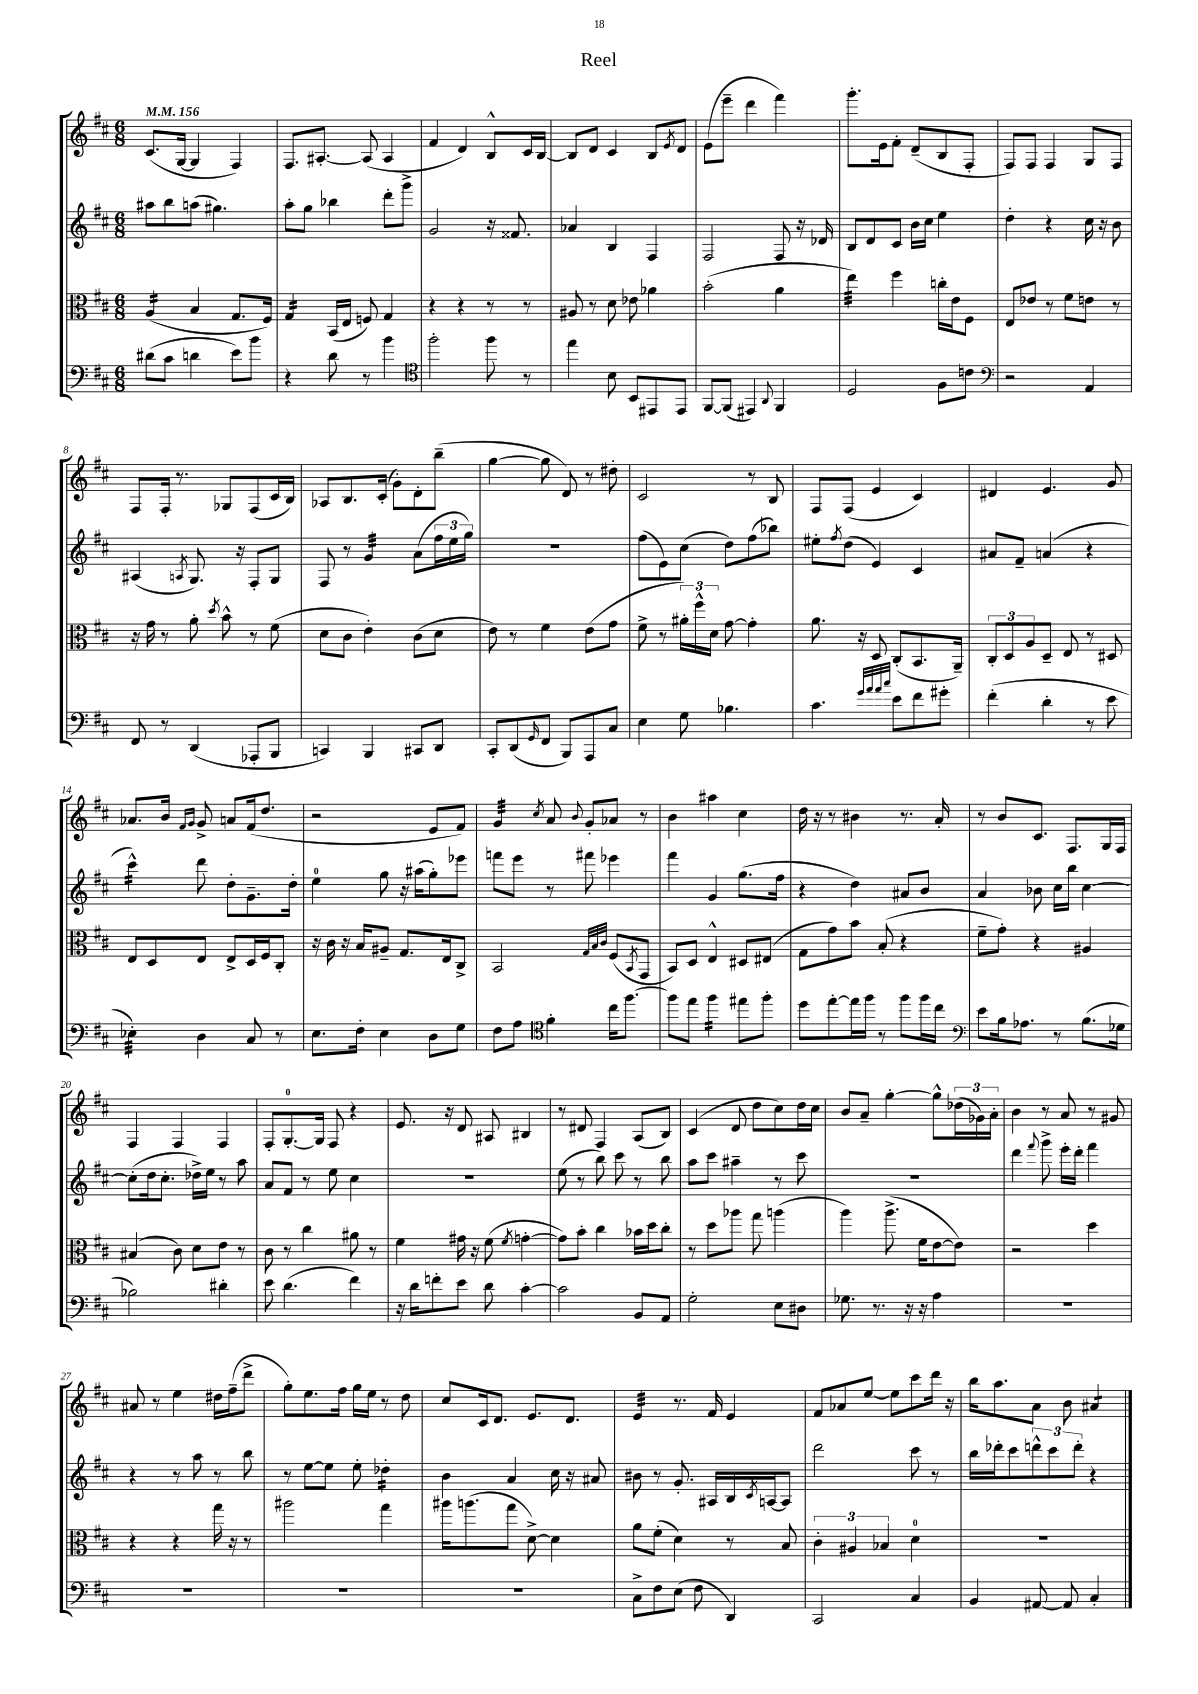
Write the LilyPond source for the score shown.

\header { title = "Reel" }
<<
\new StaffGroup <<
\new Staff = "s0" {
    \clef treble \key d \major \numericTimeSignature \time 6/8 \tempo 4 = 156
    cis'8.( g16~ g4 fis4) |
    fis8. ais8.~-. ais8( ais4 |
    fis'4 d'4) b8-^ cis'16 b16~ |
    b8 d'8 cis'4 b8 \acciaccatura { e'8 } d'8 |
    e'8( e'''8-- d'''4 fis'''4) |
    g'''8.-. e'16 fis'8-. d'8--( b8 fis8-. |
    fis8) fis8 fis4 g8 fis8 |
    fis8 fis16-. r8. ges8 fis8( cis'16 b16) |
    aes8 b8. cis'16-.( g'8-.) d'8-. b''8--( |
    g''4~ g''8 d'8) r8 dis''8-. |
    cis'2 r8 b8 |
    fis8 fis8( e'4 cis'4) |
    dis'4 e'4. g'8 |
    aes'8. b'16 \grace { fis'16 g'16 } g'8-> a'8 fis'16( d''8. |
    r2 e'8 fis'8) |
    g'4:32 \acciaccatura { cis''8 } a'8 \appoggiatura { b'8 } g'8-. aes'8 r8 |
    b'4 ais''4 cis''4 |
    d''16 r16 r8 bis'4 r8. a'16-. |
    r8 b'8 cis'8. fis8. g16 fis16 |
    fis4 fis4 fis4 |
    fis8-. g8.-0~-. g16 fis8 r4 |
    e'8. r16 d'8 ais8 bis4 |
    r8 dis'8 fis4 a8( b8) |
    cis'4( d'8 d''8 cis''8) d''16 cis''16 |
    b'8 a'8-- g''4~-. g''8-^ \tuplet 3/2 { des''16( ges'16) a'16-. } |
    b'4 r8 a'8 r8 gis'8 |
    ais'8 r8 e''4 dis''16 fis''16--( d'''8-> |
    g''8-.) e''8. fis''16 g''16 e''16 r8 d''8 |
    cis''8 cis'16 d'8. e'8. d'8. |
    e'4:32 r8. fis'16 e'4 |
    fis'8 aes'8 e''8~ e''8 cis'''8 d'''16 r16 |
    b''16 a''8. a'8 b'8 ais'4:8 \bar "|." |
}
\new Staff = "s1" {
    \clef treble \key d \major \numericTimeSignature \time 6/8
    ais''8 b''8 a''8( gis''4.) |
    a''8-. g''8 bes''4 d'''8-. g'''8-> |
    g'2 r16 fisis'8. |
    aes'4 b4 fis4 |
    fis2 fis8 r16 des'16 |
    b8 d'8 cis'8 b'16 cis''16 e''4 |
    d''4-. r4 cis''16 r16 b'8 |
    ais4( \acciaccatura { a8 } g8.) r16 fis8-. g8 |
    fis8 r8 g'4:32 a'8( \tuplet 3/2 { fis''16 e''16 g''16) } |
    R2. |
    fis''8( e'8) cis''8( d''8) fis''8( bes''8) |
    eis''8-. \acciaccatura { fis''8 } d''8( e'4) cis'4 |
    ais'8 fis'8-- a'4( r4 |
    cis'''4:16-^) d'''8 d''8-. g'8.-- d''16-. |
    e''4-0 g''8 r16 ais''16( g''8-.) ees'''8 |
    f'''8 e'''8 r8 fis'''8 ees'''4 |
    fis'''4 g'4 g''8.( fis''16 |
    r4 d''4) ais'8 b'8 |
    a'4 bes'8 cis''16 b''16 cis''4~ |
    cis''8-.( d''16 cis''8.-. des''16->) e''16 r8 a''8 |
    a'8 fis'8 r8 e''8 cis''4 |
    R2. |
    e''8( r8 b''8) cis'''8 r8 b''8 |
    a''8 cis'''8 ais''4-- r8 cis'''8 |
    R2. |
    d'''4 \appoggiatura { fis'''8 } g'''8-> e'''16-. d'''16-. fis'''4 |
    r4 r8 a''8 r8 b''8 |
    r8 e''8~ e''8 e''8-. des''4:16-. |
    b'4 a'4 cis''16 r16 ais'8 |
    bis'8 r8 g'8.-. ais16 b16 \acciaccatura { cis'8 } a16~ a8 |
    d'''2 cis'''8 r8 |
    b''16 des'''16-. cis'''8 \tuplet 3/2 { d'''8-^ cis'''8 d'''8-. } r4 \bar "|." |
}
\new Staff = "s2" {
    \clef alto \key d \major \numericTimeSignature \time 6/8
    a4:16( b4 g8. fis16) |
    g4:16 b,16( e16 f8) g4 |
    r4 r4 r8 r8 |
    ais8 r8 d'8 ees'8 aes'4 |
    b'2-.( a'4 |
    e''4:32) fis''4 c''16-. e'16 fis8 |
    e8 ees'8 r8 fis'8 e'8 r8 |
    r16 g'16 r8 a'8-. \acciaccatura { d''8 } b'8-^ r8 fis'8( |
    d'8 cis'8 e'4-.) cis'8( d'8 |
    e'8) r8 fis'4 e'8( g'8 |
    fis'8-> r8 \tuplet 3/2 { ais'16-.) fis''16-^ d'16 } g'8~ g'4-. |
    a'8. r16 d8 cis8-.( b,8. a,16--) |
    \tuplet 3/2 { cis8-. d8 a8 } d8-- e8 r8 dis8 |
    e8 d8 e8 e8-> d16 fis16 cis8-. |
    r16 cis'16 r16 b16 ais8-- g8. e16 cis8-> |
    b,2 \grace { g32 b32 cis'32 } fis8( \acciaccatura { b,8 } g,8 |
    b,8) d8 e4-^ dis8 eis8( |
    g8 g'8) b'8 b8-.( r4 |
    fis'8-- g'8-.) r4 ais4 |
    bis4( cis'8) d'8 e'8 r8 |
    cis'8 r8 cis''4 ais'8 r8 |
    fis'4 gis'16 r16 fis'8( \acciaccatura { fis'8 } g'4~-. |
    g'8) b'8-. cis''4 bes'16 d''16 cis''8-. |
    r8 d''8 aes''8 g''8 a''4( |
    a''4) a''8.->( fis'16 e'8~ e'8) |
    r2 d''4 |
    r4 r4 g''16 r16 r8 |
    ais''2 g''4 |
    ais''16 a''8.( g''8 d'8~->) d'4 |
    a'8 fis'8-.( d'4) r8 b8 |
    \tuplet 3/2 { cis'4-. ais4 bes4 } d'4-0 |
    R2. \bar "|." |
}
\new Staff = "s3" {
    \clef bass \key d \major \numericTimeSignature \time 6/8
    dis'8( cis'8 d'4 e'8) b'8 |
    r4 d'8 r8 b'4 |
    \clef tenor fis''2-. fis''8 r8 |
    e''4 b8 b,8 eis,8 eis,8 |
    fis,8~ fis,8( eis,4) \appoggiatura { a,8 } fis,4 |
    d2 fis8 c'8 |
    \clef bass r2 a,4 |
    fis,8 r8 d,4( aes,,8-. b,,8 |
    c,4) b,,4 cis,8 d,8 |
    cis,8-. d,8( \grace { g,16 } fis,8 b,,8) a,,8 cis8 |
    e4 g8 bes4. |
    cis'4. \grace { g'32 a'32 a'32 cis''32 } e'8 fis'8 gis'8-. |
    fis'4-.( d'4-. r8 e'8 |
    ees4:32-.) d4 cis8 r8 |
    e8. fis16-. e4 d8 g8 |
    fis8 a8 \clef tenor fis'4-. cis''16 fis''8.~ |
    fis''8 e''8 fis''4:16 eis''8 fis''8-. |
    d''8 e''8~-. e''16 fis''16 r8 fis''8 fis''16 cis''16 |
    \clef bass e'8 b16 aes8. r8 b8.( ges16 |
    bes2) dis'4-. |
    e'8 d'4.( fis'4) |
    r16 d'16 f'8-. e'8 d'8 cis'4~-. |
    cis'2 b,8 a,8 |
    g2-. e8 dis8 |
    ges8. r8. r16 r16 a4 |
    R2. |
    R2. |
    R2. |
    R2. |
    cis8-> fis8 e8( fis8 d,4) |
    cis,2 cis4 |
    b,4 ais,8~ ais,8 cis4-. \bar "|." |
}
>>
>>
